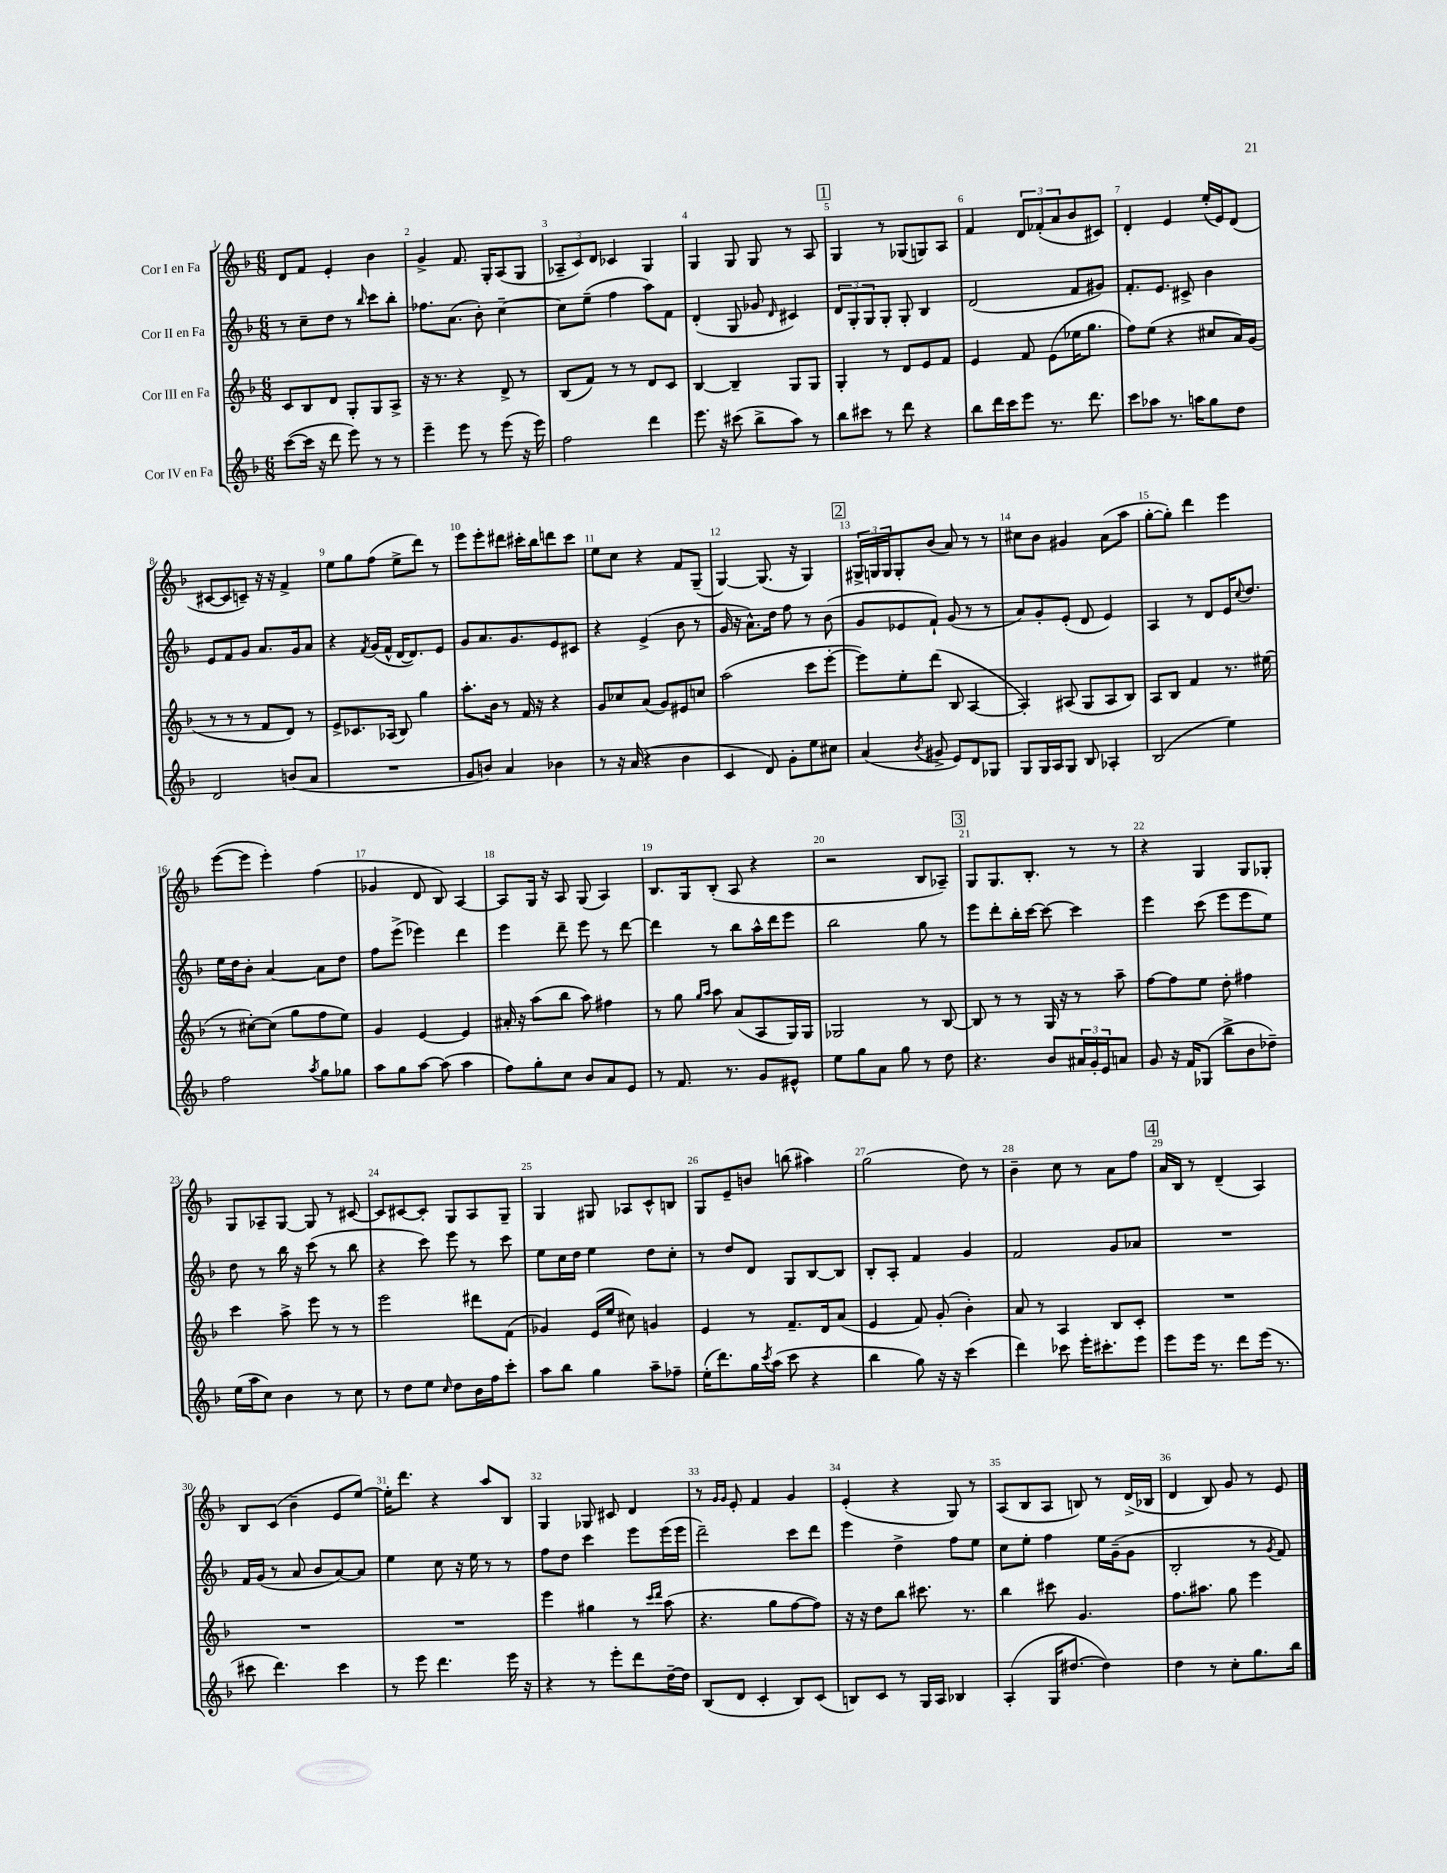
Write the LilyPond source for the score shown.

<<
\new StaffGroup <<
\new Staff = "s0" \with { instrumentName = "Cor I en Fa" } {
    \clef treble \key f \major \numericTimeSignature \time 6/8
    d'8 f'8 e'4-. bes'4 |
    g'4-> f'8. g16-. a8( g8 |
    \tuplet 3/2 { aes8-- c'8) d'8 } ces'4 g4 |
    g4 g8 g8 r8 a8 |
    \mark \markup { \box "1" } g4 r8 ges8( g8) a8 |
    f'4 \tuplet 3/2 { d'8 fes'8-.( a'8 } bes'8 cis'8) |
    d'4-. e'4 e''16-.( e'16) d'8( |
    cis'8~ cis'8 c'8--) r16 r16 f'4-> |
    e''8 g''8 f''8( e''8-> d'''8) r8 |
    e'''8 e'''8-. dis'''8 cis'''16-. bes''16 d'''8 cis'''8 |
    e''8 c''8 r4 f'8 g8--( |
    g4~) g8.( r16 g4) |
    \mark \markup { \box "2" } \tuplet 3/2 { gis16-> g16 g16 } g8-. bes'8( a'8) r8 r8 |
    cis''8 bes'8 gis'4 a'8( a''8 |
    g''8~-. g''8-.) d'''4 e'''4 |
    e'''8~( e'''8 e'''4-.) f''4( |
    ges'4 d'8 bes8) a4~ |
    a8 g16 r16 a8 g8( a4) |
    bes8. g16 bes8-.( a8 r4 |
    r2 bes8 aes8--) |
    \mark \markup { \box "3" } g8 g8. bes8.-. r8 r8 |
    r4 g4 g8 ges8-. |
    g8 aes8-- g8~ g8 r8 cis'8~ |
    cis'8 cis'8~ cis'8-. g8 a8 g8-- |
    g4 gis8 aes8 c'8-^ b8 |
    g8 e'8-- b'8 b''8( ais''4) |
    g''2( d''8) r8 |
    bes'4-- c''8 r8 a'8 f''8 |
    \mark \markup { \box "4" } a'16 bes16 r8 d'4--( a4) |
    bes8 c'8( bes'4-- e'8 e''8~) |
    e''16-. d'''8. r4 a''8 bes8 |
    g4 ges8 cis'8 d'4 |
    r8 \grace { g'16 g'16 } e'8-. f'4 g'4 |
    e'4-.( r4 g8) r8 |
    a8( bes8 a8 b8) r8 d'16->( bes16 |
    d'4 bes8) g'8 r8 e'8 \bar "|." |
}
\new Staff = "s1" \with { instrumentName = "Cor II en Fa" } {
    \clef treble \key f \major \numericTimeSignature \time 6/8
    r8 c''8-- d''8 r8 \grace { bes''16 } c'''8 bes''8-. |
    fes''8. a'8.( bes'8-.) c''4~-- |
    c''8 e''8--( f''4 a''8) f'8 |
    d'4-.( g8 ges'8 \grace { d'16 } cis'4) |
    \mark \markup { \box "1" } \tuplet 3/2 { d'8 g8-. g8 } g8-. g8-. bes4 |
    d'2( f'8 gis'8) |
    f'8.-. e'8. cis'8-> bes'4 |
    e'8 f'8 g'8 a'8. g'16 a'8 |
    r4 \acciaccatura { f'8 } g'16( f'16-^ d'16~ d'8.) e'8 |
    g'8 a'8. g'8. e'8 cis'8 |
    r4 e'4->( bes'8 r8 |
    g'16 r16 a'8.-^) d''16 f''8 r8 bes'8( |
    \mark \markup { \box "2" } g'8 ees'8 f'8-!) g'8( r8 r8 |
    a'8) g'8-. e'8-.( d'8 e'4) |
    a4 r8 d'8 e'16 \appoggiatura { c''8 } d''8. |
    e''16 d''16 bes'8-. a'4~ a'8 d''8 |
    f''8 e'''8->( ees'''4) d'''4 |
    e'''4 d'''8-- e'''8 r8 d'''8~ |
    d'''4 r8 bes''8 a''16-^ d'''16 e'''8 |
    bes''2 g''8 r8 |
    \mark \markup { \box "3" } e'''8 d'''8-. bes''16-. c'''16~ c'''8~ c'''4 |
    e'''4 c'''8( e'''8 e'''8 e''8) |
    d''8 r8 bes''16 r16 c'''8( r8 bes''8 |
    r4 c'''8) e'''8 r8 c'''8 |
    e''8 c''16 d''16 e''4 d''8 c''8-. |
    r8 d''8 d'8 g8 bes8~ bes8 |
    bes8-. a8-. f'4 g'4 |
    f'2 g'8 aes'8 |
    \mark \markup { \box "4" } R2. |
    f'16 g'16( r8 a'8 bes'8 a'8~) a'8 |
    e''4 c''8 r16 e''16 r8 r8 |
    f''8 d''8 c'''4 e'''8 e'''16( e'''16 |
    d'''2--) c'''8 d'''8 |
    e'''4 d''4-> f''8 e''8 |
    c''8 e''8-. f''4 e''16 g'16--( g'8 |
    bes2-. r8 \acciaccatura { g'8 } f'8) \bar "|." |
}
\new Staff = "s2" \with { instrumentName = "Cor III en Fa" } {
    \clef treble \key f \major \numericTimeSignature \time 6/8
    c'8 bes8 d'8 g8-. g8 a8-> |
    r16 r8. r4 d'8-> r8 |
    bes8( f'8) r8 r8 d'8 c'8 |
    bes4~ bes4-- g8 g8 |
    \mark \markup { \box "1" } g4-. r8 d'8 e'8 f'8 |
    e'4 f'8 e'8( ees''16 g''8. |
    f''8) e''8( r4 cis''8 a'16) g'16( |
    r8 r8 r8 f'8 d'8) r8 |
    e'8-> ces'8. aes16( bes8) g''4 |
    a''8.-. bes'16 r8 f'16 r16 r4 |
    g'8 ces''8 a'8( g'8) eis'8 c''8 |
    a''2( c'''8 e'''8~-. |
    \mark \markup { \box "2" } e'''8) e''8-. d'''8( bes8 a4~ |
    a4-.) ais8( g8 ais8 bes8) |
    a8 bes8 f'4 r8. eis''16( |
    r8 cis''8~-.) cis''8( g''8 f''8 e''8) |
    g'4 e'4~ e'4 |
    ais'16-. r16 a''8( bes''8 a''8) fis''4 |
    r8 g''8 \grace { g''16 a''16 } a''8 a'8( a8 g16) g16 |
    ges2 r8 bes8~ |
    \mark \markup { \box "3" } bes8 r8 r8 g16 r16 r8 a''8-- |
    f''8~ f''8 e''8 d''8-. fis''4 |
    c'''4 a''8-> e'''8 r8 r8 |
    e'''2 dis'''8 f'8( |
    ges'4) e'16( e''16 cis''8) g'4 |
    e'4 r8 f'8.-- d'16 a'8( |
    e'4 f'8) g'8-.( bes'4-.) |
    a'8 r8 a4 bes8 c'8-. |
    \mark \markup { \box "4" } R2. |
    R2. |
    R2. |
    e'''4 gis''4 r8 \grace { c'''16 d'''16 } a''8( |
    r4. g''8 f''8~ f''8) |
    r16 r16 d''8 bes''8 cis'''8. r8. |
    bes''4 cis'''8 g'4. |
    f''8. ais''8. g''8 e'''4 \bar "|." |
}
\new Staff = "s3" \with { instrumentName = "Cor IV en Fa" } {
    \clef treble \key f \major \numericTimeSignature \time 6/8
    c'''8~( c'''16 r16 d'''8 e'''8) r8 r8 |
    e'''4-- e'''8 r8 e'''8( r16 e'''16) |
    f''2 d'''4 |
    e'''8. r16 cis'''8( bes''8-> a''8) r8 |
    \mark \markup { \box "1" } bes''8 cis'''8 r8 d'''8 r4 |
    bes''8 d'''16 c'''16 e'''8 r8. d'''8. |
    c'''8 aes''8 r8. a''16 g''8 d''8 |
    d'2 b'8( a'8 |
    R2. |
    g'8 b'8) a'4 bes'4 |
    r8 r16 a'16( r4 bes'4 |
    c'4 d'8) g'8-. e''8 cis''8 |
    \mark \markup { \box "2" } a'4( \acciaccatura { bes'8 } gis'8-> e'8) d'8 ges8 |
    g8 g16 a16 g8 bes8 aes4-. |
    bes2( e''4) |
    f''2 \acciaccatura { a''8 } g''8 ges''8 |
    a''8 g''8 a''8~ a''8( a''4 |
    f''8) g''8-. c''8 bes'8 a'8 e'8 |
    r8 f'8. r8. g'8 eis'8-^ |
    e''8 g''8 a'8 g''8 r8 d''8 |
    \mark \markup { \box "3" } r4. bes'8 \tuplet 3/2 { ais'16 g'16-. e'16 } a'8 |
    g'8 r16 f'16 ges8( bes''8-> bes'8 des''8--) |
    e''16( a''16 c''8) bes'4 r8 c''8 |
    r8 d''8 e''8 \grace { c''16 } d''8 bes'16 f''16 c'''8-. |
    a''8 bes''8 g''4 a''8-- fes''8-- |
    e''16-.( d'''8.) g''16 \acciaccatura { c'''8 } a''16( c'''8 r4 |
    bes''4 g''8) r16 r16 c'''4( |
    d'''4) ces'''8 e'''16-. cis'''8.-. e'''8 |
    \mark \markup { \box "4" } e'''8 e'''16 r8. d'''8 e'''16( r8. |
    cis'''8 d'''4.) cis'''4 |
    r8 e'''8 d'''4. e'''16 r16 |
    r4 r8 e'''8-. d'''8 d''16~-- d''16 |
    bes8( d'8 c'4-. bes8) c'8( |
    b8) c'8 r8 g16 a16 bes4 |
    a4-.( g16 dis''8.~ dis''4) |
    d''4 r8 c''8-. g''8. bes''16 \bar "|." |
}
>>
>>
\layout { \context { \Score \override BarNumber.break-visibility = ##(#f #t #t) barNumberVisibility = #all-bar-numbers-visible } }
